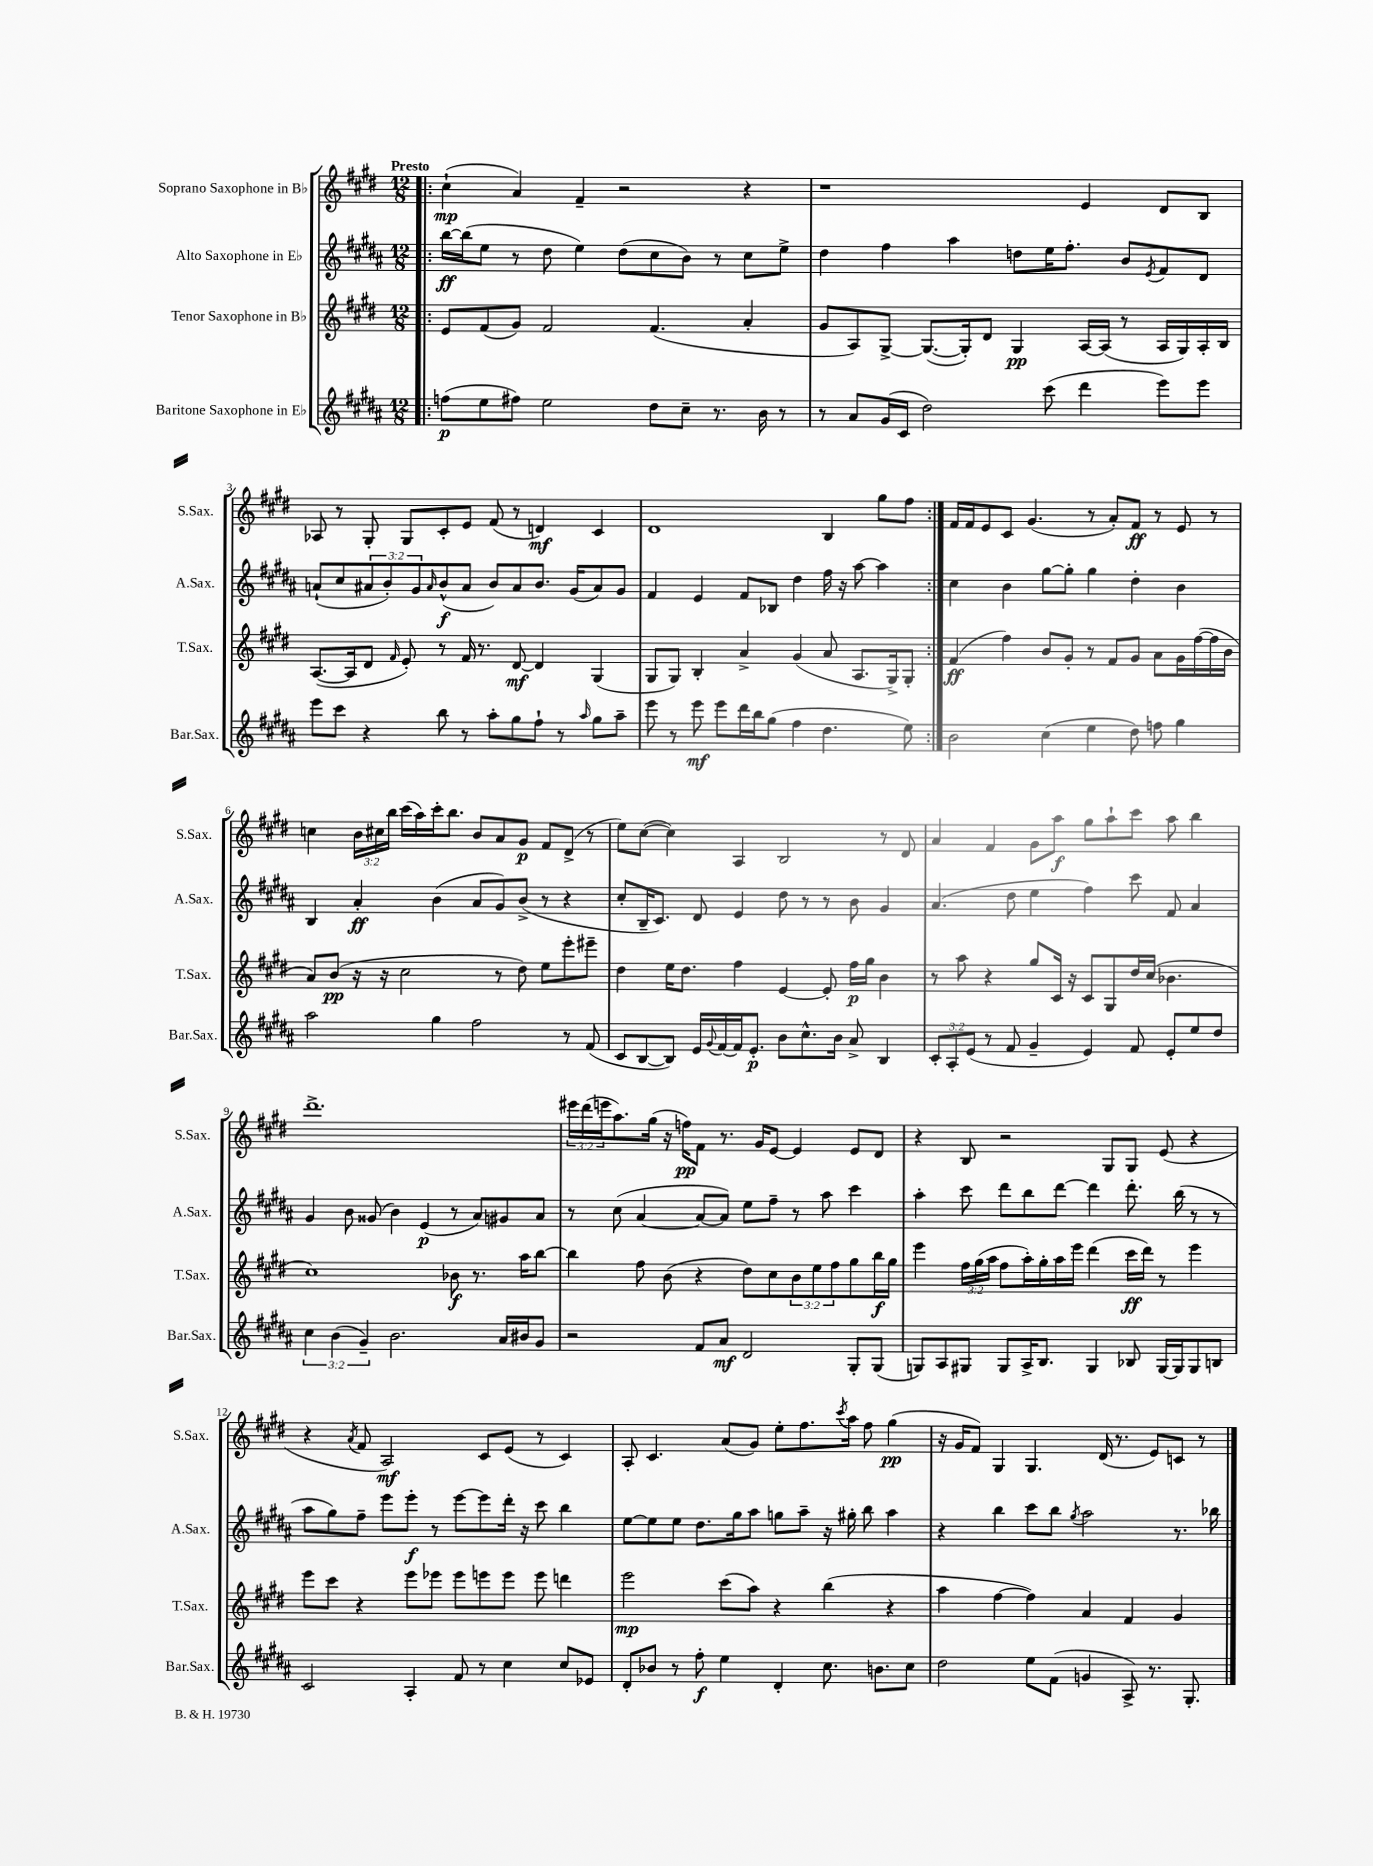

**kern	**dynam	**kern	**dynam	**kern	**dynam	**kern	**dynam
*part4	*part4	*part3	*part3	*part2	*part2	*part1	*part1
*staff4	*staff4	*staff3	*staff3	*staff2	*staff2	*staff1	*staff1
*I"Baritone Saxophone in E♭	*	*I"Tenor Saxophone in B♭	*	*I"Alto Saxophone in E♭	*	*I"Soprano Saxophone in B♭	*
*I'Bar.Sax.	*	*I'T.Sax.	*	*I'A.Sax.	*	*I'S.Sax.	*
*clefG2	*	*clefG2	*	*clefG2	*	*clefG2	*
*k[f#c#g#d#a#]	*	*k[f#c#g#d#]	*	*k[f#c#g#d#a#]	*	*k[f#c#g#d#]	*
*M12/8	*	*M12/8	*	*M12/8	*	*M12/8	*
=1!|:	=1!|:	=1!|:	=1!|:	=1!|:	=1!|:	=1!|:	=1!|:
!	!	!	!	!	!	!LO:TX:a:B:t=Presto	!
(8ffn\L	p	8e/L	.	[16bb\LL	ff	(4cc#`\	mp
.	.	.	.	(16bb\J]	.	.	.
8ee\	.	(8f#/	.	8ee\J	.	.	.
8ff#X\J)	.	8g#/J)	.	8r	.	4a/)	.
2ee\	.	2f#/	.	8dd#\	.	.	.
.	.	.	.	4ee\)	.	4f#~/	.
.	.	.	.	(8dd#\L	.	2r	.
8dd#\L	.	(4.f#/	.	8cc#\	.	.	.
8cc#~\J	.	.	.	8b\J)	.	.	.
8.r	.	.	.	8r	.	.	.
.	.	4a'/	.	8cc#\L	.	4r	.
16b\	.	.	.	.	.	.	.
8r	.	.	.	8ee^\J	.	.	.
=2	=2	=2	=2	=2	=2	=2	=2
8r	.	8g#/L	.	4dd#\	.	1r	.
8a#/L	.	8A/)	.	.	.	.	.
(16g#/L	.	[8G#^/J	.	4ff#\	.	.	.
16c#/JJ	.	.	.	.	.	.	.
2dd#\)	.	(8.G#/L_	.	.	.	.	.
.	.	.	.	4aa#\	.	.	.
.	.	16G#'/k])	.	.	.	.	.
.	.	8d#/J	.	.	.	.	.
.	.	4G#/	pp	8ddn\L	.	.	.
(8ccc#\	.	.	.	16ee\K	.	.	.
.	.	.	.	8.ff#'\J	.	.	.
4ddd#\	.	[16A/LL	.	.	.	4e/	.
.	.	(16A/JJ]	.	.	.	.	.
.	.	8r	.	8b/L	.	.	.
.	.	.	.	8qe/	.	.	.
8eee\L)	.	16A/LL	.	8f#/	.	8d#/L	.
.	.	16G#/)	.	.	.	.	.
8eee\J	.	16A'/	.	8d#/J	.	8B/J	.
.	.	16B/JJ	.	.	.	.	.
!!LO:LB:g=z
=3	=3	=3	=3	=3	=3	=3	=3
8eee\L	.	([8.A/L	.	(8an`/L	.	8A-X/	.
8ccc#\J	.	.	.	8cc#/	.	8r	.
.	.	16A/k]	.	.	.	.	.
4r	.	8d#/J	.	12a#X/	.	8G#'/	.
.	.	.	.	12b'/)	.	.	.
.	.	16qqf#/	.	.	.	.	.
.	.	8e'/)	.	.	.	8G#/L	.
.	.	.	.	12g#/	.	.	.
.	.	.	.	16qqa#/	.	.	.
8bb\	.	8r	.	(8b^^/	f	8c#'/	.
8r	.	16f#/	.	8a#/J	.	8e/J	.
.	.	8.r	.	.	.	.	.
8aa#'\L	.	.	.	8b/L)	.	(8f#/	.
8gg#\	.	[8d#/	mf	8a#/	.	8r	.
8ff#`\J	.	4d#/]	.	8.b/J	.	4dn/)	mf
8r	.	.	.	.	.	.	.
.	.	.	.	(16g#/KL	.	.	.
16qqaa#/	.	.	.	.	.	.	.
8gg#\L	.	(4G#/	.	8a#/)	.	4c#/	.
8aa#~\J	.	.	.	8g#/J	.	.	.
=4	=4	=4	=4	=4	=4	=4	=4
8eee\	.	8G#/L	.	4f#/	.	1d#	.
8r	.	8G#/J)	.	.	.	.	.
8eee\	mf	4B'/	.	4e/	.	.	.
8eee\L	.	.	.	.	.	.	.
16ddd#\L	.	4a^/	.	8f#/L	.	.	.
16bb\J	.	.	.	.	.	.	.
(8gg#\J	.	.	.	8B-X/J	.	.	.
4ff#\	.	(4g#/	.	4dd#\	.	.	.
4.dd#\	.	8a/	.	16ff#\	.	4B/	.
.	.	.	.	16r	.	.	.
.	.	8.A/L	.	[8aa#\	.	.	.
.	.	.	.	4aa#\]	.	8gg#\L	.
.	.	16G#^/k)	.	.	.	.	.
8ee\)	.	8G#'/J	.	.	.	8ff#\J	.
=5:|!	=5:|!	=5:|!	=5:|!	=5:|!	=5:|!	=5:|!	=5:|!
2b\	.	(4f#/	ff	4cc#\	.	16f#/LL	.
.	.	.	.	.	.	16f#/J	.
.	.	.	.	.	.	8e/	.
.	.	4ff#\)	.	4b\	.	8c#/J	.
.	.	.	.	.	.	(4.g#/	.
(4cc#\	.	8b/L	.	[8gg#\L	.	.	.
.	.	8g#'/J	.	8gg#'\J]	.	.	.
4ee\	.	8r	.	4gg#\	.	8r	.
.	.	8f#/L	.	.	.	8a'/L)	.
8dd#\)	.	8g#/J	.	4dd#'\	.	8f#/J	ff
8ffn\	.	8a\L	.	.	.	8r	.
4gg#\	.	16g#\L	.	4b\	.	8e/	.
.	.	([16ff#\	.	.	.	.	.
.	.	16ff#\]	.	.	.	8r	.
.	.	16b\JJ	.	.	.	.	.
!!LO:LB:g=z
=6	=6	=6	=6	=6	=6	=6	=6
2aa#\	.	8a/L)	.	4B/	.	4ccn\	.
.	.	(8b/J	pp	.	.	.	.
.	.	16r	.	4a#'/	ff	24b\LL	.
.	.	.	.	.	.	24cc#X\	.
.	.	16r	.	.	.	.	.
.	.	.	.	.	.	24bb\JJ	.
.	.	2cc#\	.	.	.	(16ccc#\LL	.
.	.	.	.	.	.	16aa\)	.
4gg#\	.	.	.	(4b\	.	16ccc#'\J	.
.	.	.	.	.	.	8.bb\J	.
2ff#\	.	.	.	8a#/L	.	8b/L	.
.	.	8r	.	8g#/)	.	8a/	.
.	.	8dd#\)	.	(8b^/J	.	8g#/J	p
.	.	8ee\L	.	8r	.	8f#/L	.
8r	.	8eee'\	.	4r	.	(8d#^/J	.
(8f#/	.	8eee#X~\J	.	.	.	8r	.
=7	=7	=7	=7	=7	=7	=7	=7
8c#/L	.	4dd#\	.	8cc#'/L	.	8ee\L)	.
[8B/	.	.	.	16B~/K	.	([8cc#\J	.
.	.	.	.	8.c#/J)	.	.	.
8B/J])	.	16ee\KL	.	.	.	4cc#\])	.
.	.	8.dd#\J	.	.	.	.	.
16e/LL	.	.	.	8d#/	.	.	.
8qqg#/	.	.	.	.	.	.	.
[16f#/	.	.	.	.	.	.	.
16f#/J]	.	4ff#\	.	4e/	.	4A/	.
8.e'/J	p	.	.	.	.	.	.
8b\L	.	[4e/	.	8dd#\	.	2B/	.
8.cc#^^\	.	.	.	8r	.	.	.
.	.	8e'/]	.	8r	.	.	.
16b\Jk	.	.	.	.	.	.	.
8a#^/	.	16ff#\LL	p	8b\	.	.	.
.	.	16gg#\JJ	.	.	.	.	.
4B/	.	4b\	.	4g#/	.	8r	.
.	.	.	.	.	.	8d#/	.
=8	=8	=8	=8	=8	=8	=8	=8
12c#'/L	.	8r	.	(4.a#/	.	4a/	.
12A#'/	.	.	.	.	.	.	.
.	.	8aa\	.	.	.	.	.
(12e/J	.	.	.	.	.	.	.
8r	.	4r	.	.	.	4f#/	.
8f#/	.	.	.	8dd#\	.	.	.
4g#~/	.	8gg#/L	.	4ee\	.	8g#\L	.
.	.	16c#/Jk	.	.	.	8aa\J	f
.	.	16r	.	.	.	.	.
4e/)	.	8c#/L	.	4ff#\)	.	8gg#\L	.
.	.	8G#/	.	.	.	8aa`\	.
8f#/	.	16dd#/L	.	8ccc#\	.	8ccc#\J	.
.	.	(16cc#/JJ	.	.	.	.	.
8e'/L	.	4.b-X\	.	8f#/	.	8aa\	.
8ee/	.	.	.	4a#/	.	4bb\	.
8dd#/J	.	.	.	.	.	.	.
!!LO:LB:g=z
=9	=9	=9	=9	=9	=9	=9	=9
6cc#\	.	1cc#)	.	4g#/	.	1.ddd#^	.
(6b\	.	.	.	.	.	.	.
.	.	.	.	8b\	.	.	.
6g#~/)	.	.	.	.	.	.	.
.	.	.	.	(8g##X/	.	.	.
2.b\	.	.	.	4b\)	.	.	.
.	.	.	.	(4e/	p	.	.
.	.	8b-X\	f	8r	.	.	.
.	.	8.r	.	8a#/L)	.	.	.
16a#/LL	.	.	.	8g#X/	.	.	.
16b#X/J	.	16aa\KL	.	.	.	.	.
8g#/J	.	[8bb\J	.	8a#/J	.	.	.
=10	=10	=10	=10	=10	=10	=10	=10
2r	.	4bb\]	.	8r	.	24eee#X\LL	.
.	.	.	.	.	.	(24ddd#\	.
.	.	.	.	.	.	24eeen\J	.
.	.	.	.	(8cc#\	.	8.aa\)	.
.	.	8ff#\	.	[4a#/	.	.	.
.	.	.	.	.	.	(16gg#\Jk	.
.	.	(8b\	.	.	.	16r	.
.	.	.	.	.	.	16ffn\KL)	pp
8f#/L	.	4r	.	8a#/L_	.	8f#\J	.
8a#/J	mf	.	.	8a#/J])	.	8.r	.
2d#/	.	8dd#\L)	.	8ee\L	.	.	.
.	.	.	.	.	.	16g#/KL	.
.	.	8cc#\	.	8ff#~\J	.	[8e/J	.
.	.	12b\	.	8r	.	4e/]	.
.	.	12ee\	.	.	.	.	.
.	.	.	.	8aa#\	.	.	.
.	.	12ff#\	.	.	.	.	.
8G#'/L	.	8gg#\	.	4ccc#\	.	8e/L	.
(8G#/J	.	16bb\L	f	.	.	8d#/J	.
.	.	16gg#\JJ	.	.	.	.	.
=11	=11	=11	=11	=11	=11	=11	=11
8Gn/L)	.	4eee\	.	4aa#'\	.	4r	.
8A#/	.	.	.	.	.	.	.
8G#X/J	.	24ff#\LL	.	8ccc#\	.	8B/	.
.	.	(24gg#\	.	.	.	.	.
.	.	24aa\JJ	.	.	.	.	.
8G#/L	.	8ff#\L	.	8ddd#\L	.	2r	.
16A#^/K	.	16aa'\L)	.	8bb\	.	.	.
8.B/J	.	16gg#'\	.	.	.	.	.
.	.	16aa\	.	[8ddd#\J	.	.	.
.	.	16eee\JJ	.	.	.	.	.
4G#/	.	(4ddd#\	.	4ddd#\]	.	.	.
.	.	.	.	.	.	8G#/L	.
8B-X/	.	16ccc#\LL	ff	8.ddd#'\	.	8G#/J	.
.	.	16ddd#\JJ)	.	.	.	.	.
[16G#/LL	.	8r	.	.	.	(8e/	.
16G#/J]	.	.	.	(16bb\	.	.	.
8G#/	.	4eee\	.	8r	.	4r	.
8Bn/J	.	.	.	8r	.	.	.
!!LO:LB:g=z
=12	=12	=12	=12	=12	=12	=12	=12
2c#/	.	8eee\L	.	8aa#\L	.	4r	.
.	.	8ccc#\J	.	8gg#\)	.	.	.
.	.	.	.	.	.	8qa/	.
.	.	4r	.	8ff#~\J	.	8f#/	.
.	.	.	.	8eee\L	.	2A/)	mf
4A#'/	.	8eee\L	.	8eee'\J	f	.	.
.	.	8eee-X\J	.	8r	.	.	.
8f#/	.	8eee-\L	.	[8eee\L	.	.	.
8r	.	8eeen\	.	8eee\]	.	8c#/L	.
4cc#\	.	8eee\J	.	16ddd#'\Jk	.	(8e/J	.
.	.	.	.	16r	.	.	.
.	.	8eee\	.	8ccc#\	.	8r	.
8cc#/L	.	4dddn\	.	4bb\	.	4c#/)	.
8e-X/J	.	.	.	.	.	.	.
=13	=13	=13	=13	=13	=13	=13	=13
8d#'/L	.	2eee\	mp	[8ee\L	.	8A'/	.
8b-X/J	.	.	.	8ee\]	.	4.c#/	.
8r	.	.	.	8ee\J	.	.	.
8ff#'\	f	.	.	8.dd#\L	.	.	.
4ee\	.	(8ccc#\L	.	.	.	(8a/L	.
.	.	.	.	16gg#\k	.	.	.
.	.	8aa\J)	.	8aa#\J	.	8g#/J)	.
4d#'/	.	4r	.	8ggn\L	.	8ee'\L	.
.	.	.	.	8aa#~\J	.	8.ff#\	.
8.cc#\	.	(4bb\	.	16r	.	.	.
.	.	.	.	.	.	8qccc#/	.
.	.	.	.	16gg#X'\	.	16aa\Jk	.
.	.	.	.	8bb\	.	8ff#\	.
8.bn\L	.	.	.	.	.	.	.
.	.	4r	.	4aa#\	.	(4gg#\	pp
8cc#\J	.	.	.	.	.	.	.
=14	=14	=14	=14	=14	=14	=14	=14
2dd#\	.	4aa\	.	4r	.	16r	.
.	.	.	.	.	.	16g#/KL	.
.	.	.	.	.	.	8f#/J)	.
.	.	[4ff#\	.	4bb\	.	4G#/	.
8ee\L	.	4ff#\])	.	8ccc#\L	.	4.G#/	.
(8f#\J	.	.	.	8bb\J	.	.	.
.	.	.	.	8qgg#/	.	.	.
4gn/	.	4a/	.	2aa#\	.	.	.
.	.	.	.	.	.	(16d#/	.
.	.	.	.	.	.	8.r	.
8A#^/)	.	4f#/	.	.	.	.	.
8.r	.	.	.	.	.	8e/L)	.
.	.	4g#/	.	8.r	.	8cn/J	.
8.G#'/	.	.	.	.	.	.	.
.	.	.	.	.	.	8r	.
.	.	.	.	16bb-X\	.	.	.
==	==	==	==	==	==	==	==
*-	*-	*-	*-	*-	*-	*-	*-
